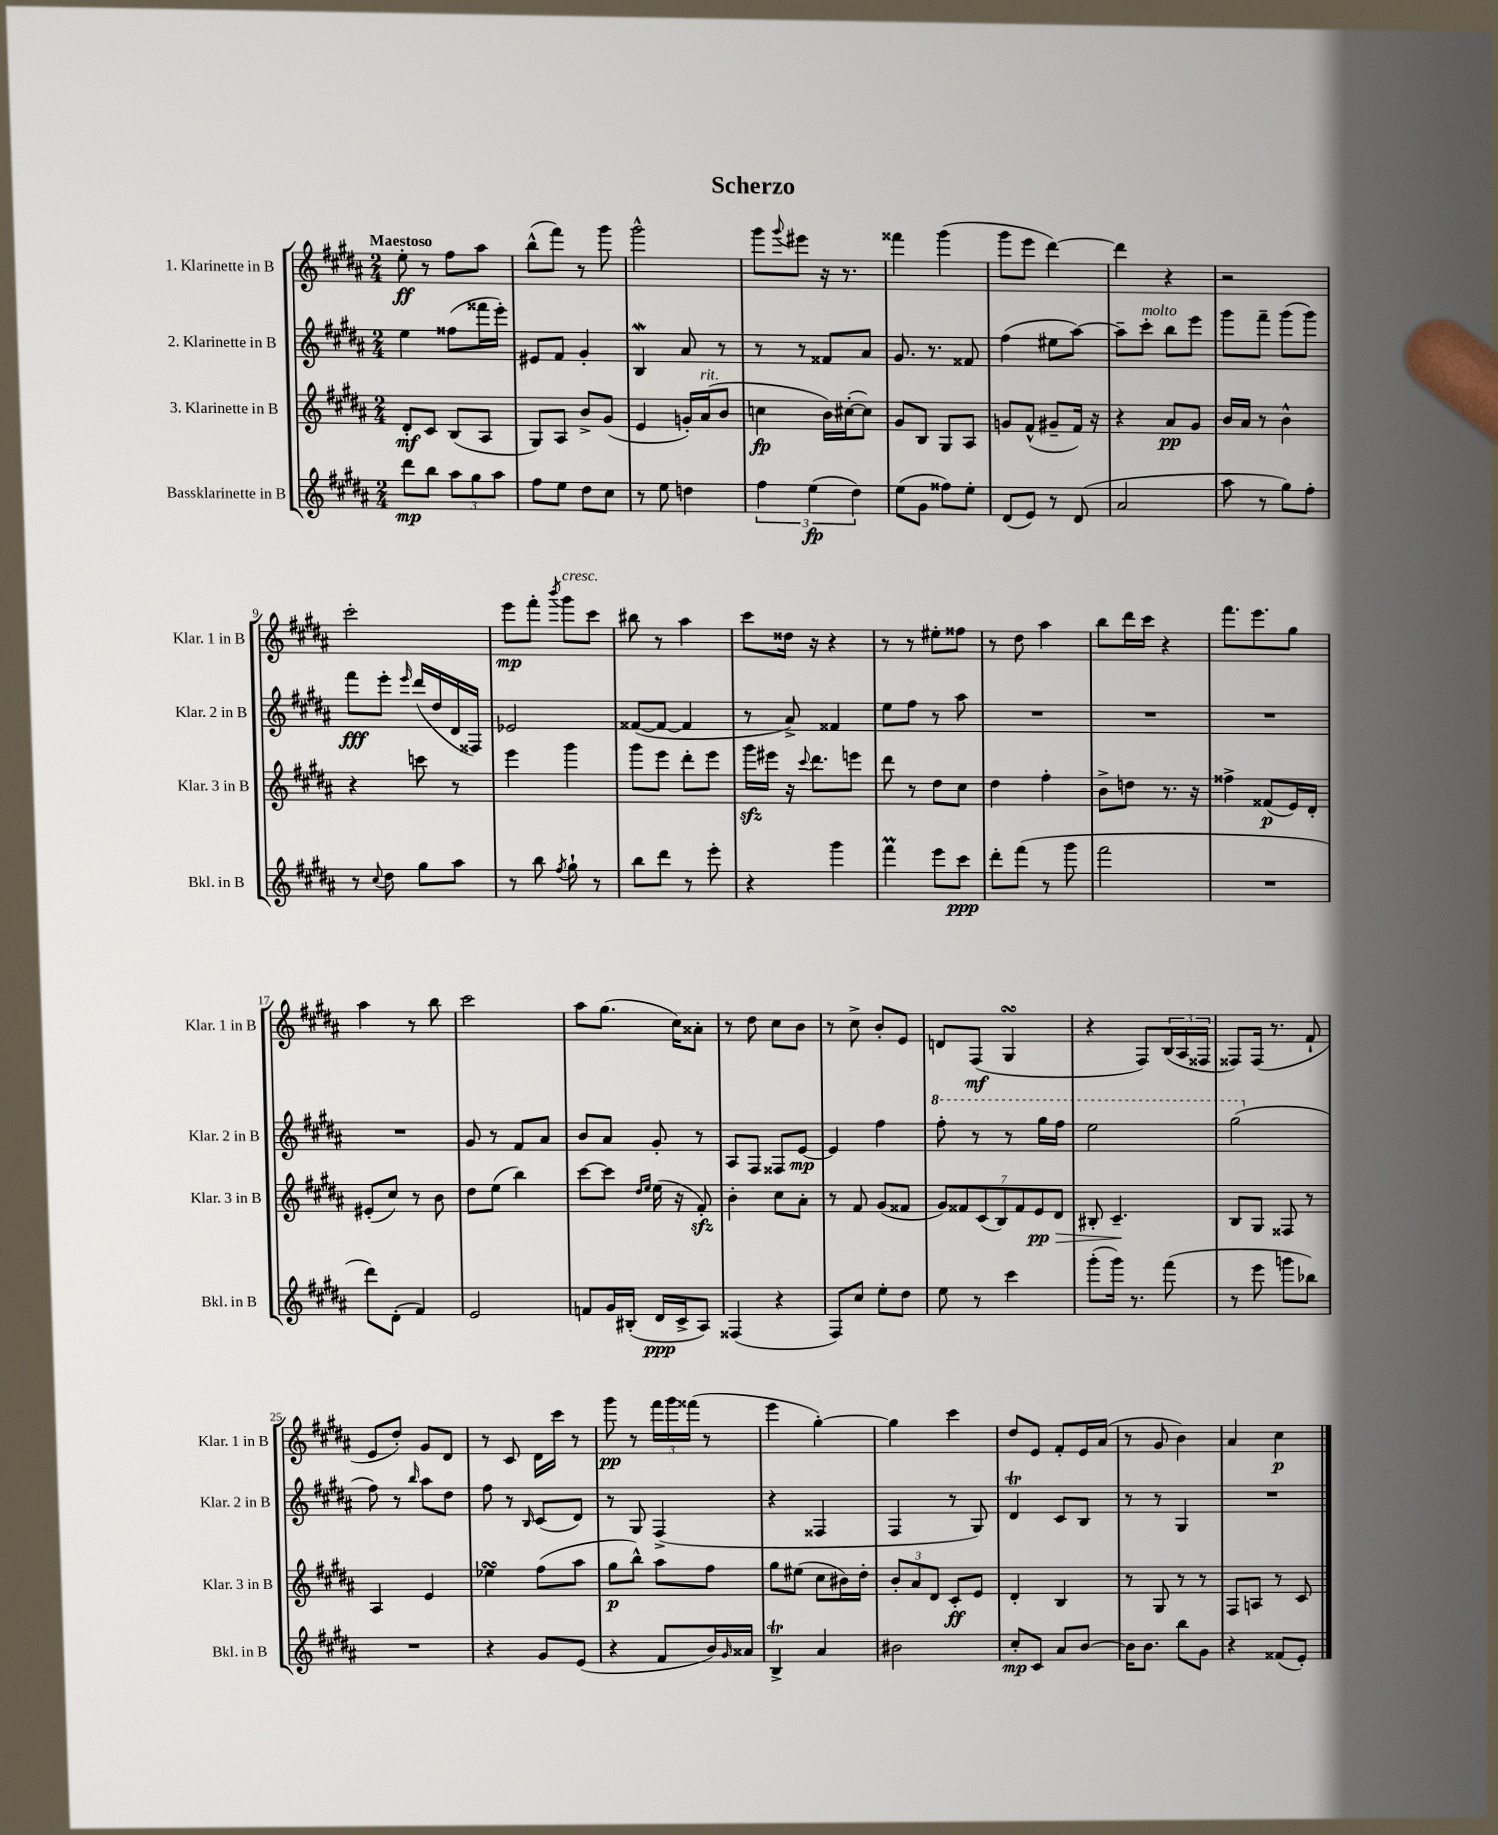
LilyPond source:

\header { title = "Scherzo" }
<<
\new StaffGroup <<
\new Staff = "s0" \with { instrumentName = "1. Klarinette in B" shortInstrumentName = "Klar. 1 in B" } {
    \clef treble \key b \major \numericTimeSignature \time 2/4 \tempo "Maestoso"
    e''8-.\ff r8 fis''8 ais''8 |
    b''8-^( fis'''8) r8 gis'''8 |
    gis'''2-^ |
    gis'''8 \appoggiatura { gis'''8 } eis'''8 r16 r8. |
    fisis'''4 gis'''4( |
    gis'''8 e'''8 dis'''4~) |
    dis'''4 r4 |
    r2 |
    cis'''2-. |
    e'''8\mp fis'''8-. \acciaccatura { b'''8 } gis'''8^\markup { \italic "cresc." } cis'''8 |
    bis''8 r8 ais''4 |
    cis'''8 disis''16 r16 r4 |
    r8 r8 eis''8-. fisis''8 |
    r8 dis''8 ais''4 |
    b''8 dis'''16 cis'''16 r4 |
    fis'''8. e'''8. gis''8 |
    ais''4 r8 b''8 |
    cis'''2 |
    ais''8 gis''8.( cis''16) aisis'8-. |
    r8 dis''8 cis''8 b'8 |
    r8 cis''8-> b'8-. e'8 |
    d'8 fis8\mf( gis4\turn |
    r4 fis8) \tuplet 3/2 { b16( ais16 fisis16 } |
    fisis8) fisis16( r8. fis'8-! |
    e'8 dis''8-.) gis'8 dis'8 |
    r8 cis'8 dis'16 cis'''16 r8 |
    gis'''8\pp r8 \tuplet 3/2 { fis'''16 gis'''16 fisis'''16( } r8 |
    e'''4 gis''4~-.) |
    gis''4 cis'''4 |
    dis''8 e'8 fis'8-. e'16 ais'16( |
    r8 gis'8 b'4) |
    ais'4 cis''4\p \bar "|." |
}
\new Staff = "s1" \with { instrumentName = "2. Klarinette in B" shortInstrumentName = "Klar. 2 in B" } {
    \clef treble \key b \major \numericTimeSignature \time 2/4
    e''4 fisis''8( fisis'''16 e'''16-.) |
    eis'8 fis'8 gis'4-. |
    b4\mordent ais'8 r8 |
    r8 r8 fisis'8 ais'8 |
    gis'8. r8. fisis'8 |
    fis''4( eis''8 ais''8~) |
    ais''8-- cis'''8-.^\markup { \italic "molto" } b''8 e'''8 |
    gis'''8 fis'''8-- gis'''8( gis'''8) |
    fis'''8\fff e'''8-. \grace { e'''16 } dis'''16( dis''16 dis'16 fisis16) |
    ees'2 |
    fisis'8~( fisis'8~ fisis'4 |
    r8 ais'8->) fisis'4 |
    e''8 fis''8 r8 ais''8 |
    R2 |
    R2 |
    R2 |
    R2 |
    gis'8 r8 fis'8 ais'8 |
    b'8 ais'8 gis'8-. r8 |
    ais8 fis8 fisis8 e'8~\mp |
    e'4 fis''4 |
    \ottava #1 fis'''8-. r8 r8 gis'''16 fis'''16 |
    e'''2 |
    gis'''2( \ottava #0 |
    fis''8) r8 \grace { b''16 } ais''8 dis''8 |
    fis''8 r8 \grace { b16 } cis'8( dis'8) |
    r8 gis8 fis4->( |
    r4 fisis4 |
    fis4 r8 gis8) |
    dis'4\trill cis'8 b8 |
    r8 r8 gis4 |
    R2 \bar "|." |
}
\new Staff = "s2" \with { instrumentName = "3. Klarinette in B" shortInstrumentName = "Klar. 3 in B" } {
    \clef treble \key b \major \numericTimeSignature \time 2/4
    dis'8-.\mf cis'8 b8( ais8 |
    gis8) ais8 b'8-> gis'8( |
    e'4 g'16-.) ais'16^\markup { \italic "rit." }( b'8 |
    c''4\fp b'16) cis''16~-.( cis''8) |
    gis'8 b8 gis8 ais8 |
    g'8 fis'8-^( gis'8-- fis'16) r16 |
    r4 ais'8\pp gis'8 |
    b'16 ais'16 r8 b'4-^ |
    r4 c'''8 r8 |
    e'''4 gis'''4 |
    gis'''8 e'''8 dis'''8-. e'''8 |
    gis'''16\sfz eis'''16 r16 \appoggiatura { cis'''8 } dis'''8. e'''8 |
    dis'''8 r8 dis''8 cis''8 |
    dis''4 fis''4-. |
    b'8-> d''8 r8. r16 |
    fisis''4-> fisis'8\p( e'16) dis'16-. |
    eis'8-.( cis''8) r8 b'8 |
    dis''8 e''8( b''4) |
    cis'''8~ cis'''8 \grace { dis''16 e''16 } e''16( r16 fis'8-.\sfz) |
    b'4-. cis''8 ais'8-. |
    r8 fis'8 gis'8( fisis'8 |
    \tuplet 7/4 { gis'8) fisis'8 cis'8( b8) fisis'8 e'8\pp\> dis'8 } |
    bis8-. cis'4.--\! |
    b8 gis8 fisis8 r8 |
    ais4 e'4 |
    ees''4\turn fis''8( ais''8 |
    gis''8\p b''8-^) ais''8 fis''8 |
    gis''8 eis''8( cis''8 bis'16) dis''16-. |
    \tuplet 3/2 { b'8-. ais'8 dis'8 } cis'8-.\ff e'8 |
    dis'4-. b4 |
    r8 gis8 r8 r8 |
    fis8 a8 r8 cis'8 \bar "|." |
}
\new Staff = "s3" \with { instrumentName = "Bassklarinette in B" shortInstrumentName = "Bkl. in B" } {
    \clef treble \key b \major \numericTimeSignature \time 2/4
    dis'''8\mp b''8 \tuplet 3/2 { ais''8 gis''8 ais''8 } |
    fis''8 e''8 dis''8 cis''8 |
    r8 e''8 d''4 |
    \tuplet 3/2 { fis''4 e''4\fp( dis''4) } |
    e''8( gis'8 fisis''8) e''8-. |
    dis'8( e'8) r8 dis'8( |
    ais'2 |
    ais''8 r8 gis''8) fis''8-. |
    r8 \appoggiatura { cis''8 } dis''8 gis''8 ais''8 |
    r8 b''8 \acciaccatura { fis''8 } gis''8-! r8 |
    b''8 dis'''8 r8 e'''8-. |
    r4 gis'''4 |
    fis'''4\prall e'''8 cis'''8\ppp |
    dis'''8-. fis'''8( r8 gis'''8 |
    fis'''2 |
    R2 |
    dis'''8) dis'8-.( fis'4) |
    e'2 |
    f'8 gis'16 bis16-.( dis'16\ppp cis'16-> ais8) |
    fisis4( r4 |
    fis8) cis''8 e''8-. dis''8 |
    e''8 r8 cis'''4 |
    gis'''8-.( gis'''16) r8. fis'''8( |
    r8 e'''8 g'''8 bes''8) |
    R2 |
    r4 gis'8 e'8( |
    r4 fis'8 b'16) \grace { gis'16 } aisis'16 |
    b4->\trill ais'4 |
    bis'2 |
    cis''8-.\mp cis'8 ais'8 b'8~ |
    b'16 b'8. b''8 gis'8 |
    r4 fisis'8( e'8-.) \bar "|." |
}
>>
>>
